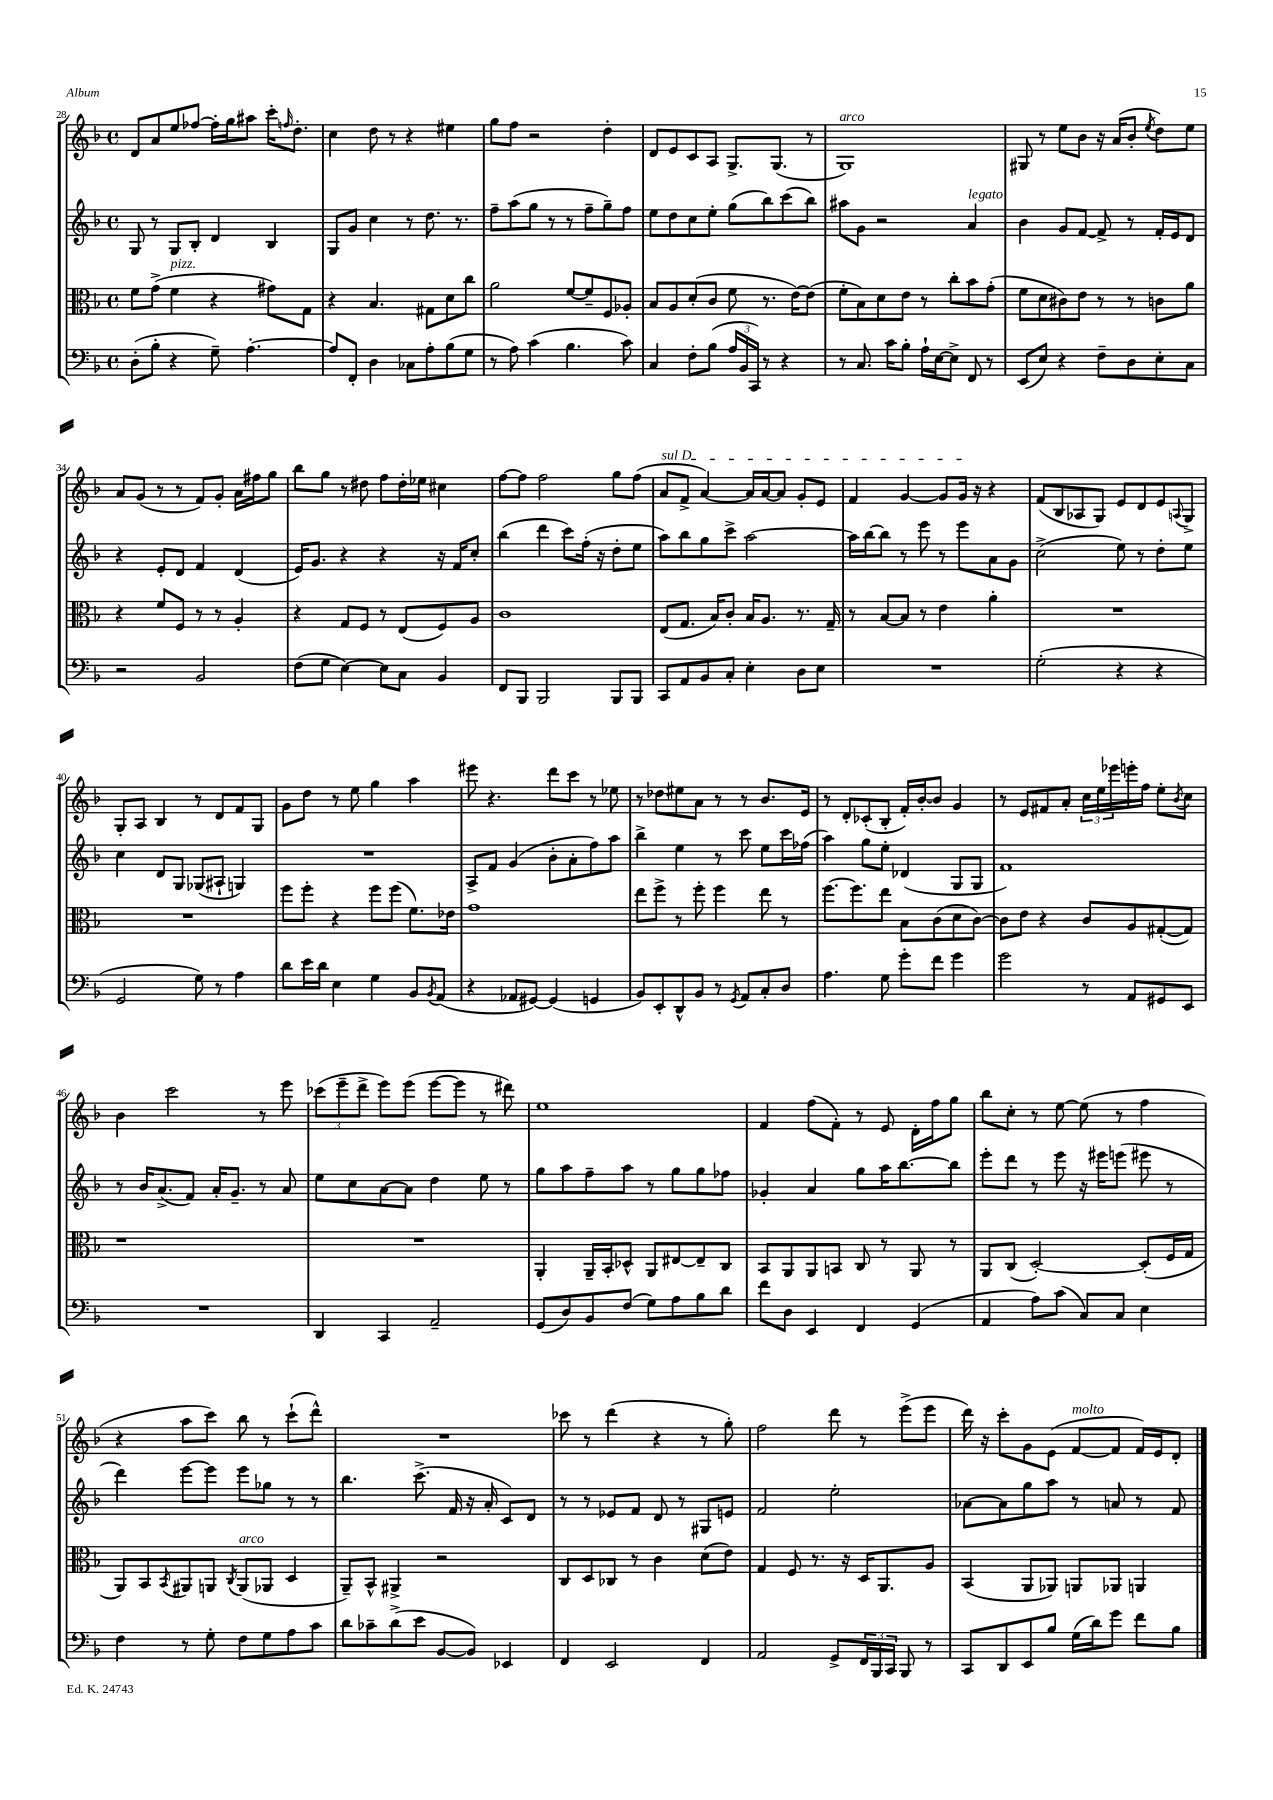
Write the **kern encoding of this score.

**kern	**kern	**kern	**kern
*staff4	*staff3	*staff2	*staff1
*clefF4	*clefC3	*clefG2	*clefG2
*k[b-]	*k[b-]	*k[b-]	*k[b-]
*M4/4	*M4/4	*M4/4	*M4/4
*met(c)	*met(c)	*met(c)	*met(c)
(8D'	8f	8G	8d
8B-'	(8g^	8r	8a
4r	4f	8G	8ee
.	.	8B-'	[8ff-
8G~)	4r	4d	16ff-']
.	.	.	16gg
[4.A'	.	.	8aa#
.	8g#)	4B-	16ccc'
.	.	.	16qqff
.	.	.	8.dd'
.	8G	.	.
=	=	=	=
8A]	4r	8G	4cc
8FF'	.	8g	.
4D	4.B-	4cc	8dd
.	.	.	8r
8C-	.	8r	4r
8A'	8G#	8.dd	.
(8B-	8d	.	4ee#
.	.	8.r	.
8G	8cc	.	.
=	=	=	=
8r	2a	8ff~	8gg
8A)	.	(8aa	8ff
(4c	.	8gg	2r
.	.	8r	.
4.B-	[8f	8r	.
.	8f~]	8ff~	.
.	8F	8gg~)	4dd'
8c)	8A-'	8ff	.
=	=	=	=
4C	8B-	8ee	8d
.	8A	8dd	8e
8F'	(8d'	8cc	8c
(8B-	8c	8ee'	8A
24A	8f	(8gg	8.G^
24BB-	.	.	.
24CC)	.	.	.
8r	8.r	8bb-)	.
.	.	.	(8.G
4r	.	(8ccc	.
.	[16e)	.	.
.	(8e]	8bb-)	8r
=	=	=	=
8r	8f'	8aa#	1G)
8.C	8B-)	8g	.
.	8d	2r	.
16c	.	.	.
8B-'	8e	.	.
16A`	8r	.	.
[16E	.	.	.
8E^]	8cc'	.	.
8FF	8b-	4a	.
8r	(8g'	.	.
=	=	=	=
(8EE	8f	4b-	8G#
8E)	8d	.	8r
4r	8c#)	8g	8ee
.	8e	[8f	8b-
8F~	8r	8f^]	16r
.	.	.	(16a
8D	8r	8r	8b-'
.	.	.	8qee
8E'	8c	16f'	8dd)
.	.	16e	.
8C	8a	8d	8ee
=	=	=	=
2r	4r	4r	8a
.	.	.	(8g
.	8f	8e'	8r
.	8F	8d	8r
2BB-	8r	4f	8f)
.	8r	.	8g'
.	4A'	(4d	16a
.	.	.	16ff#
.	.	.	8gg
=	=	=	=
(8F	4r	16e)	8bb-
.	.	8.g	.
8G	.	.	8gg
[4E)	8G	4r	8r
.	8F	.	8dd#
8E]	8r	4r	8ff
8C	(8E	.	16dd#'
.	.	.	16ee-
4BB-	8F)	16r	4cc#
.	.	16f	.
.	8A	8cc'	.
=	=	=	=
8FF	1c	(4bb-	[8ff
8BBB-	.	.	8ff]
2BBB-	.	4ddd	2ff
.	.	8ccc)	.
.	.	(16ff'	.
.	.	16r	.
8BBB-	.	8dd'	8gg
8BBB-	.	8ee	(8ff
=	=	=	=
8CC	(8E	8aa)	8a
8AA	8.G	8bb-	8f^
8BB-	.	8gg	[4a)
.	16B-)	.	.
8C'	8c'	8ccc^	.
4E'	16B-	[2aa	16a]
.	8.A	.	[16a
.	.	.	8a]
8D	8.r	.	8g'
8E	.	.	8e
.	16G~	.	.
=	=	=	=
1r	8r	16aa]	4f
.	.	[16bb-	.
.	[8B-	8bb-]	.
.	8B-]	8r	[4g
.	8r	8eee	.
.	4e	8r	8g]
.	.	8eee	16g
.	.	.	16r
.	4a'	8a	4r
.	.	8g	.
=	=	=	=
(2G'	1r	(2cc^	(8f
.	.	.	8B-
.	.	.	8A-
.	.	.	8G)
4r	.	8ee)	8e
.	.	8r	8d
4r	.	8dd'	8e
.	.	.	8qqA
.	.	8ee	8G^
=	=	=	=
2GG	1r	4cc	8G'
.	.	.	8A
.	.	8d	4B-
.	.	8G	.
8G)	.	(8G-	8r
8r	.	8A#`	8d
4A	.	4G)	8f
.	.	.	8G
=	=	=	=
8d	8ff	1r	8g
16e	8ff'	.	8dd
16d	.	.	.
4E	4r	.	8r
.	.	.	8ee
4G	8ff	.	4gg
.	(8ff	.	.
8BB-	8.f)	.	4aa
8qBB-	.	.	.
(8AA	.	.	.
.	16e-	.	.
=	=	=	=
4r	1g	8A^	8eee#
.	.	8f	4.r
8AA-	.	(4g	.
[8GG#)	.	.	.
(4GG#]	.	8b-'	8ddd
.	.	8a'	8ccc
4GG	.	8ff)	8r
.	.	8aa	8ee-
=	=	=	=
8BB-)	8ee	4bb-^	8r
8EE'	8ff^	.	8dd-
8DD^^	8r	4ee	8ee#
8BB-	8ff'	.	8a
8r	4ff	8r	8r
8qGG	.	.	.
8AA	.	8ccc	8r
8C'	8ee	8ee	8.b-
8D	8r	16ccc	.
.	.	(16ff-	16e
=	=	=	=
4.A	[8.ff	4aa)	8r
.	.	.	8d'
.	8.ff]	.	.
.	.	8gg	(8c-'
8G	8ee	8ee'	8B-'
8g'	8B-	(4d-	16f')
.	.	.	[16b-'
8f	(8c	.	8b-]
4g	8d	8G	4g
.	[8c)	8G	.
=	=	=	=
2g	8c]	1f)	8r
.	8e	.	8e
.	4r	.	8f#
.	.	.	8a'
8r	8c	.	24cc
.	.	.	24ee
.	.	.	24eee-
8AA	8A	.	16eee'
.	.	.	16ff
8GG#	([8G#'	.	8ee'
.	.	.	8qb-
8EE	8G#])	.	8cc
=	=	=	=
1r	1r	8r	4b-
.	.	16b-	.
.	.	(8.a^	.
.	.	.	2ccc
.	.	8f)	.
.	.	16a'	.
.	.	8.g~	.
.	.	8r	8r
.	.	8a	8eee
=	=	=	=
4DD	1r	8ee	(12ccc-
.	.	.	12eee~
.	.	8cc	.
.	.	.	12ddd^
4CC	.	[8a	8eee)
.	.	8a]	(8eee
2AA~	.	4dd	[8eee
.	.	.	8eee]
.	.	8ee	8r
.	.	8r	8ddd#)
=	=	=	=
(8GG	4AA'	8gg	1ee
8D)	.	8aa	.
8BB-	16AA~	8ff~	.
.	16BB-'	.	.
(8F	8D-^^	8aa	.
8G)	8AA	8r	.
8A	[8E#	8gg	.
8B-	8E#~]	8gg	.
8d	8C	8ff-	.
=	=	=	=
8f	8BB-	4g-'	4f
8D	8AA	.	.
4EE	8AA	4a	(8ff
.	8BB	.	8f')
4FF	8C	8gg	8r
.	8r	16aa	8e
.	.	[8.bb-	.
(4GG	8AA	.	16d'
.	.	.	16ff
.	8r	8bb-]	8gg
=	=	=	=
4AA	8AA	8eee'	8bb-
.	(8C	8ddd	8cc'
8A)	[2D')	8r	8r
(8c	.	8eee	[8ee
8C)	.	16r	(8ee]
.	.	16eee#	.
8C	.	(8eee	8r
4E	(8D']	8eee#	4ff
.	16F	8r	.
.	16G	.	.
=	=	=	=
4F	8AA)	4ddd)	4r
.	8BB-	.	.
.	8qBB-	.	.
8r	8AA#	[8eee	8aa
8G'	8AA	8eee]	8ccc)
.	8qC	.	.
8F	(8AA	8eee	8bb-
8G	8AA-	8gg-	8r
8A	4D	8r	(8ccc`
8c	.	8r	8ddd^^)
=	=	=	=
8d	8AA~)	4.bb-	1r
8c-~	8BB-^^	.	.
(8d^	4AA#^	.	.
8e	.	(8.ccc^	.
[8BB-	2r	.	.
.	.	16f	.
8BB-])	.	16r	.
.	.	16a'	.
4EE-	.	8c)	.
.	.	8d	.
=	=	=	=
4FF	8C	8r	8ccc-
.	8D	8r	8r
2EE	8C-	8e-	(4ddd
.	8r	8f	.
.	4c	8d	4r
.	.	8r	.
4FF	(8d	8G#	8r
.	8e)	8e	8gg')
=	=	=	=
2AA	4G	2f	2ff
.	8F	.	.
.	8.r	.	.
8GG^	.	2ee'	8ddd
.	16r	.	.
24FF	16D	.	8r
24BBB-	.	.	.
.	8.AA	.	.
24CC	.	.	.
8BBB-	.	.	(8eee^
8r	8A	.	8eee
=	=	=	=
8CC	(4BB-	[8a-	16ddd)
.	.	.	16r
8DD	.	8a-]	8ccc'
8EE	8AA	8gg	8g
8B-	8AA-)	8aa	(8e
(16G	8AA	8r	[8f
16d)	.	.	.
8g	8AA-	8a	8f]
8f	4AA	8r	16f)
.	.	.	16e
8B-	.	8f	8d'
==	==	==	==
*-	*-	*-	*-
